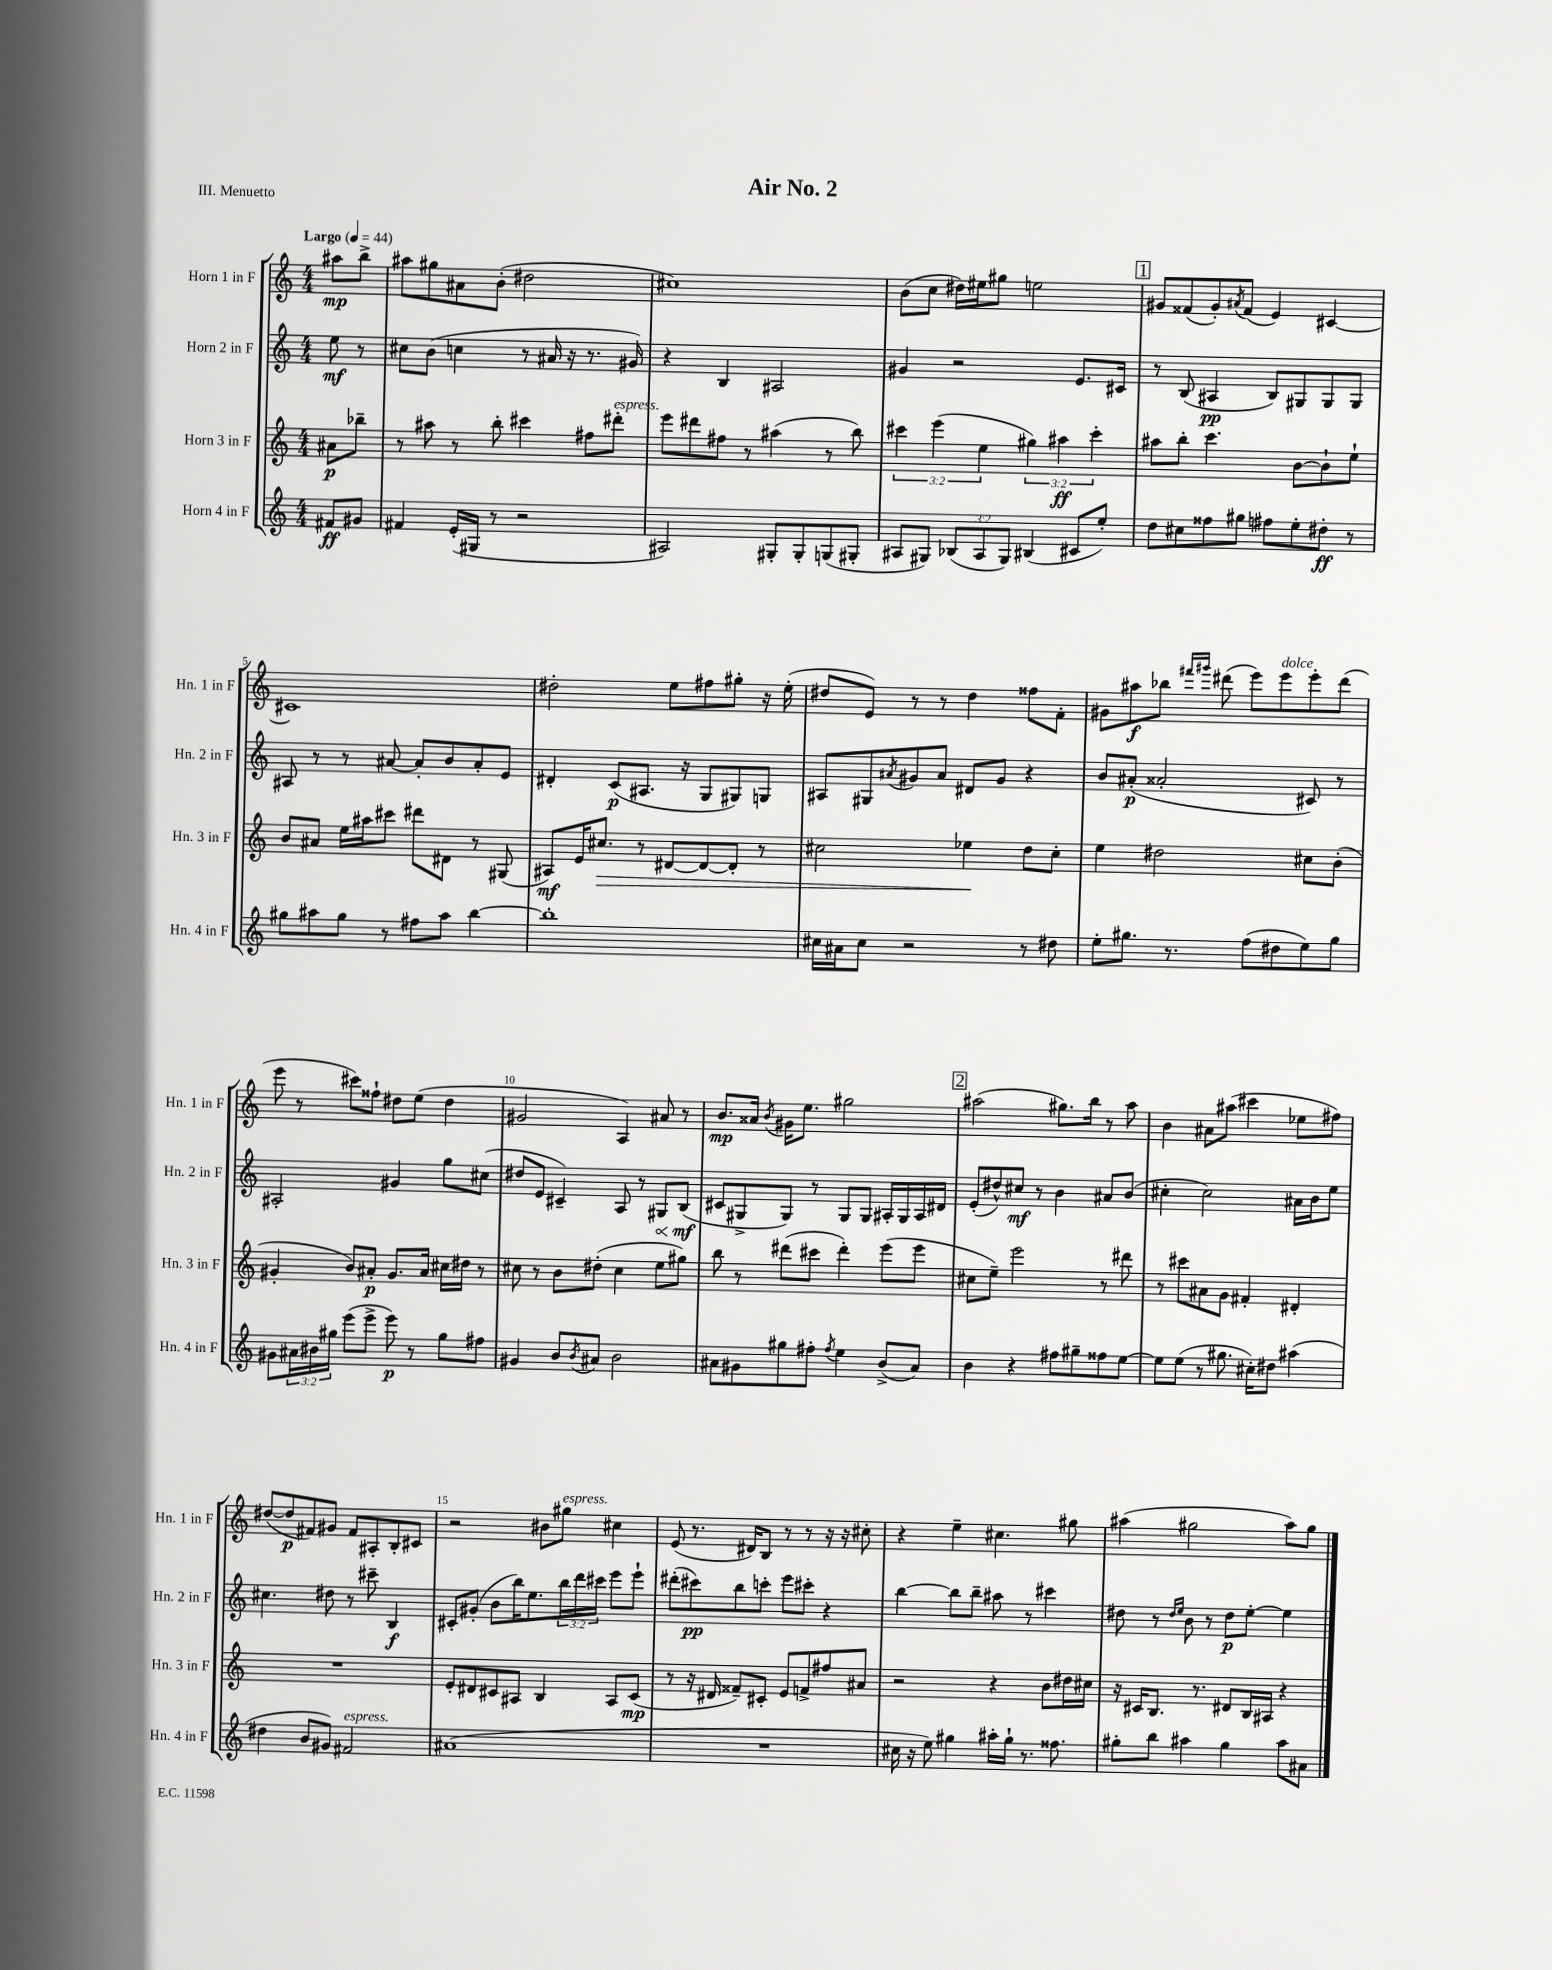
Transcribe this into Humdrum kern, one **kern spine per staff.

**kern	**kern	**kern	**kern
*staff4	*staff3	*staff2	*staff1
*clefG2	*clefG2	*clefG2	*clefG2
*k[]	*k[]	*k[]	*k[]
*M4/4	*M4/4	*M4/4	*M4/4
*MM44	*MM44	*MM44	*MM44
8f#	8a#	8ee	8aa#
8g#	8bb-~	8r	8bb^
=	=	=	=
4f#	8r	8cc#	8aa#
.	8aa#	(8b	8gg#
(16e'	8r	4cc	8a#
16G#	.	.	.
8r	8bb'	.	(8b'
2r	4ccc#	8r	2dd#
.	.	16a#	.
.	.	16r	.
.	8ff#	8.r	.
.	8ddd#'	.	.
.	.	16g#)	.
=	=	=	=
2A#)	8eee	4r	1cc#)
.	8ddd#	.	.
.	8ff#	4B	.
.	8r	.	.
8G#'	(4aa#	2A#	.
8G#'	.	.	.
(8G	8r	.	.
8G#'	8bb)	.	.
=	=	=	=
8A#	6ccc#	4g#	(8b
8G#)	.	.	8cc
.	(6eee	.	.
(12B-	.	2r	16dd#)
.	.	.	16ee#
12A#	6ee	.	.
.	.	.	8gg#
12G#)	.	.	.
(4B#	6gg#)	.	2ee
.	6aa#	.	.
8c#	.	8.e	.
.	6ccc#'	.	.
8ee')	.	.	.
.	.	16c#	.
=	=	=	=
8dd	8aa#	8r	8g#
8cc#	8bb'	(8B	(8f##
8ff##	4.ccc	4A#	8g#')
.	.	.	8qa#
8gg#	.	.	(8f##
8ff#	.	8B)	4e)
8ee'	[8b	8G#	.
8dd#'	8b`]	8G#	[4c#
8r	8ee`	8G#	.
=	=	=	=
8gg#	8b	8A#	1c#]
8aa#	8a#	8r	.
8gg#	16ee	8r	.
.	16aa#	.	.
8r	8ccc#	[8a#	.
8ff#	8ddd#	8a#']	.
8aa#	8d#	8b	.
[4bb	8r	8a#'	.
.	(8G#	8e	.
=	=	=	=
1bb']	8A#)	4d#'	2dd#'
.	16e	.	.
.	8.cc#	.	.
.	.	(8c	.
.	8r	8.A#	.
.	[8d#	.	8ee
.	.	16r	.
.	8d#_	8G	8ff#
.	8d#']	8G#)	8gg#'
.	8r	8G	16r
.	.	.	(16ee'
=	=	=	=
16cc#	2cc#	8A#	8dd#
16a#	.	.	.
8cc#	.	8G#	8e)
.	.	8qa#	.
2r	.	8g#	8r
.	.	8a#	8r
.	4ee-	8d#	4dd#
.	.	8g#	.
8r	8dd	4r	8ff##
8dd#	8cc#'	.	8f'
=	=	=	=
8ee'	4ee	8b	8g#
8.gg#	.	(8a#'	8aa#
.	2dd#	2a##'	8bb-
8.r	.	.	.
.	.	.	16qqfff#
.	.	.	16qqggg#
.	.	.	(8ddd#
(8ff	.	.	8eee)
8dd#	.	.	8eee
8ee)	8cc#	8c#)	8eee'
8gg#	(8b'	8r	(8ddd#
=	=	=	=
8g#	4g#'	2A#'	8eee
24a#	.	.	8r
24b#	.	.	.
24gg#	.	.	.
(8eee	8b)	.	8ccc#)
8eee^	8a#'	.	8ff##`
8eee)	8.g#	4g#	8dd#
8r	.	.	(8ee
.	16a#	.	.
8gg#	16cc#	8gg	4dd#
.	16dd#	.	.
8ff#	8r	(8cc#	.
=	=	=	=
4g#	8cc#	8dd#	2g#
.	8r	8e	.
8b	8b	4c#~)	.
8qb	.	.	.
8a#	(8dd#'	.	.
2b	4cc#	8A	4A)
.	.	8r	.
.	8ee	8G#	8a#
.	8gg#)	(8B	8r
=	=	=	=
8a#	8bb	8c#	8.b
8g#	8r	8G#^	.
.	.	.	16a##
.	.	.	8qb
8gg#	(8ddd#	8G#)	16g#
.	.	.	8.ee
8ff#'	8ccc#	8r	.
8qff#	.	.	.
4ee	4ddd#')	8G#	2gg#
.	.	8G#	.
(8b^	(8eee	16A#'	.
.	.	16G#	.
8a#)	8eee	16A#	.
.	.	16d#	.
=	=	=	=
4b	8cc#	(8e'	(2aa#
.	8ee~)	8dd#^^)	.
4r	2eee	8cc#	.
.	.	8r	.
8ff#	.	4b	8.gg#)
8gg#~	.	.	.
.	.	.	16bb
8ff##	8r	8a#	8r
[8ee	8ddd#	(8b	8aa#
=	=	=	=
8ee]	8r	4cc#'	4b
(8ee	8ccc#	.	.
8r	8a#	2cc#)	8a#
8.gg#	8g	.	(8aa#
.	4f#'	.	4ccc#
16cc#')	.	.	.
8dd#	.	.	.
(4aa#	4d#'	16a#	8ee-
.	.	16b	.
.	.	8ee	8ff#)
=	=	=	=
4dd#	1r	4.cc#	([8dd#
.	.	.	8dd#]
8b	.	.	8f#)
8g#)	.	8dd#	8g#
2f#	.	8r	8f#
.	.	8ccc#~	8A#'
.	.	4B	8B'
.	.	.	8c#
=	=	=	=
(1a#	8e'	8c#'	2r
.	8d#	(8g#'	.
.	8c#	8b	.
.	8A#	16bb)	.
.	.	8.ee	.
.	4B	.	8b#
.	.	24bb	8gg#
.	.	24ddd	.
.	.	24ccc#	.
.	8A#	8eee	4cc#
.	(8c#	8eee`	.
=	=	=	=
1r	8r	(8ddd#'	(8e
.	16r	8ccc#)	8.r
.	16d#	.	.
.	8f##~)	8bb	.
.	.	.	16d#)
.	8c#'	8ccc'	8B
.	8e	8eee	8r
.	8f^	8ccc#'	8r
.	8ff#	4r	16r
.	.	.	16r
.	8a#	.	8cc#'
=	=	=	=
16cc#	2r	[4bb	4r
16r	.	.	.
8ee)	.	.	.
4gg#	.	8bb]	4ee~
.	.	8bb~	.
16aa#'	4r	8aa#	4.cc#
16gg#`	.	.	.
8.r	.	8r	.
.	8b	4ccc#	.
8.ff##	.	.	.
.	16dd#	.	8gg#
.	16cc#	.	.
=	=	=	=
8gg#'	16r	8dd#	(4aa#
.	16c#	.	.
8bb	8.B	8r	.
.	.	16qqdd#	.
.	.	16qqee	.
4aa#	.	8b	2gg#
.	8.r	.	.
.	.	8r	.
4gg#	8d#	8dd#	.
.	16B	[8ee'	.
.	16A#	.	.
8aa#	4r	4ee]	8aa#)
8a#	.	.	8gg#
==	==	==	==
*-	*-	*-	*-
